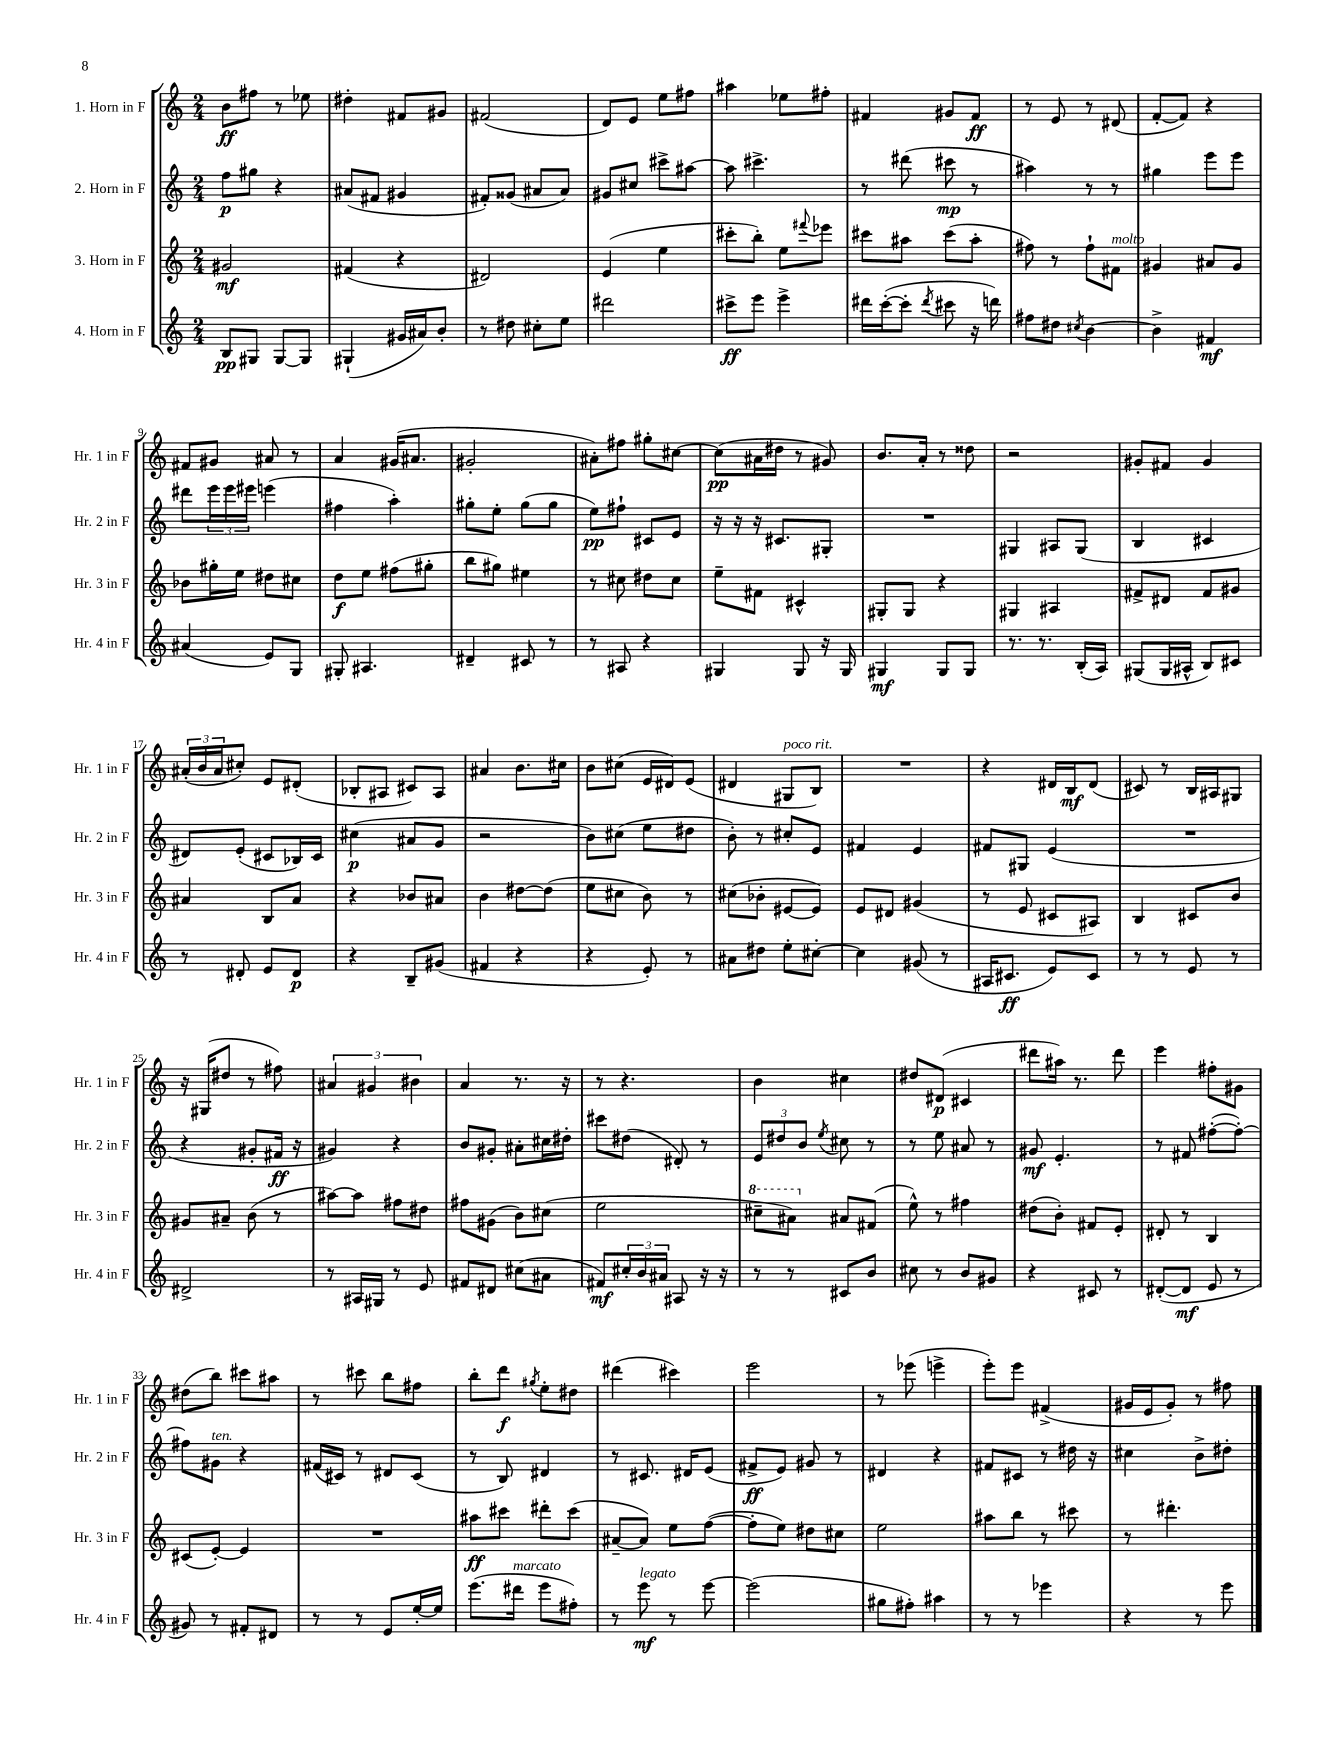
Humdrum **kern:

**kern	**dynam	**kern	**dynam	**kern	**dynam	**kern	**dynam
*part4	*part4	*part3	*part3	*part2	*part2	*part1	*part1
*staff4	*staff4	*staff3	*staff3	*staff2	*staff2	*staff1	*staff1
*I"4. Horn in F	*	*I"3. Horn in F	*	*I"2. Horn in F	*	*I"1. Horn in F	*
*I'Hr. 4 in F	*	*I'Hr. 3 in F	*	*I'Hr. 2 in F	*	*I'Hr. 1 in F	*
*clefG2	*	*clefG2	*	*clefG2	*	*clefG2	*
*k[]	*	*k[]	*	*k[]	*	*k[]	*
*M2/4	*	*M2/4	*	*M2/4	*	*M2/4	*
=1	=1	=1	=1	=1	=1	=1	=1
8B/L	pp	2g#X/	mf	8ff\L	p	8b\L	ff
8G#X/J	.	.	.	8gg#X\J	.	8ff#X\J	.
[8G#/L	.	.	.	4r	.	8r	.
8G#/J]	.	.	.	.	.	8ee-X\	.
=2	=2	=2	=2	=2	=2	=2	=2
(4G#X`/	.	(4f#X/	.	(8a#X/L	.	4dd#X'\	.
.	.	.	.	8f#X/J	.	.	.
16g#X/LL	.	4r	.	4g#X/	.	8f#X/L	.
16a#X/J)	.	.	.	.	.	.	.
8b'/J	.	.	.	.	.	8g#X/J	.
=3	=3	=3	=3	=3	=3	=3	=3
8r	.	2d#X/)	.	8f#X'/L)	.	(2f#X/	.
8dd#X\	.	.	.	(8g##X/J	.	.	.
8cc#X'\L	.	.	.	8a#X/L	.	.	.
8ee\J	.	.	.	8a#/J)	.	.	.
=4	=4	=4	=4	=4	=4	=4	=4
2ddd#X\	.	(4e/	.	8g#X/L	.	8d/L)	.
.	.	.	.	8cc#X/J	.	8e/J	.
.	.	4ee\	.	8ccc#X^\L	.	8ee\L	.
.	.	.	.	[8aa#X\J	.	8ff#X\J	.
=5	=5	=5	=5	=5	=5	=5	=5
8ccc#X^\L	ff	8ccc#X'\L	.	8aa#\]	.	4aa#X\	.
8eee\J	.	8bb'\J)	.	4.ccc#X^\	.	.	.
4eee^\	.	8ee\L	.	.	.	8ee-X\L	.
.	.	8qqfff#X/	.	.	.	.	.
.	.	8eee-X\J	.	.	.	8ff#X'\J	.
=6	=6	=6	=6	=6	=6	=6	=6
16ddd#X\LL	.	8ccc#X\L	.	8r	.	4f#X/	.
([16ccc'\J	.	.	.	.	.	.	.
8ccc'\J]	.	8aa#X\J	.	(8ddd#X\	.	.	.
8qddd#/	.	.	.	.	.	.	.
8ccc#X\	.	(8ccc#\L	.	8ccc#X\	mp	8g#X/L	.
16r	.	8aa#'\J	.	8r	.	8f#/J	ff
16dddn\)	.	.	.	.	.	.	.
=7	=7	=7	=7	=7	=7	=7	=7
8ff#X\L	.	8ff#X\)	.	4aa#X\)	.	8r	.
8dd#X\J	.	8r	.	.	.	8e/	.
8qcc#X/	.	.	.	.	.	.	.
[4b\	.	8ff#`\L	.	8r	.	8r	.
!	!	!LO:TX:a:i:t=molto	!	!	!	!	!
.	.	8f#X\J	.	8r	.	(8d#X/	.
=8	=8	=8	=8	=8	=8	=8	=8
4b^\]	.	4g#X/	.	4gg#X\	.	[8f'/L	.
.	.	.	.	.	.	8f/J])	.
4f#X/	mf	8a#X/L	.	8eee\L	.	4r	.
.	.	8g#/J	.	8eee\J	.	.	.
!!LO:LB:g=z
=9	=9	=9	=9	=9	=9	=9	=9
(4a#X/	.	8b-X\L	.	8ddd#X\L	.	8f#X/L	.
.	.	16gg#X'\L	.	24eee\L	.	8g#X/J	.
.	.	.	.	24eee\	.	.	.
.	.	16ee\JJ	.	.	.	.	.
.	.	.	.	24eee#X\JJ	.	.	.
8e/L)	.	8dd#X\L	.	(4eeen\	.	8a#X/	.
8G/J	.	8cc#X\J	.	.	.	8r	.
=10	=10	=10	=10	=10	=10	=10	=10
8G#X'/	.	8dd\L	f	4ff#X\	.	4a/	.
4.A#X/	.	8ee\J	.	.	.	.	.
.	.	(8ff#X\L	.	4aa'\)	.	(16g#X/KL	.
.	.	.	.	.	.	8.a#X/J	.
.	.	8gg#X'\J	.	.	.	.	.
=11	=11	=11	=11	=11	=11	=11	=11
4d#X~/	.	8bb\L	.	8gg#X'\L	.	2g#X'/	.
.	.	8gg#X\J)	.	8ee'\J	.	.	.
8c#X/	.	4ee#X\	.	(8gg#\L	.	.	.
8r	.	.	.	8gg#\J	.	.	.
=12	=12	=12	=12	=12	=12	=12	=12
8r	.	8r	.	8ee\L)	pp	8a#X'\L)	.
8A#X/	.	8cc#X\	.	8ff#X`\J	.	8ff#X\J	.
4r	.	8dd#X\L	.	8c#X/L	.	8gg#X'\L	.
.	.	8cc#\J	.	8e/J	.	[8cc#X\J	.
=13	=13	=13	=13	=13	=13	=13	=13
4G#X/	.	8ee~\L	.	16r	.	(8cc#\L]	pp
.	.	.	.	16r	.	.	.
.	.	8f#X\J	.	16r	.	16a#X\L	.
.	.	.	.	8.c#X/L	.	16dd#X\JJ	.
8G#/	.	4c#X^^/	.	.	.	8r	.
16r	.	.	.	8G#X'/J	.	8g#X/)	.
16G#/	.	.	.	.	.	.	.
=14	=14	=14	=14	=14	=14	=14	=14
4G#X/	mf	8G#X'/L	.	2r	.	8.b/L	.
.	.	8G#/J	.	.	.	.	.
.	.	.	.	.	.	16a'/Jk	.
8G#/L	.	4r	.	.	.	8r	.
8G#/J	.	.	.	.	.	8dd##X\	.
=15	=15	=15	=15	=15	=15	=15	=15
8.r	.	4G#X/	.	4G#X/	.	2r	.
8.r	.	.	.	.	.	.	.
.	.	4A#X/	.	8A#X/L	.	.	.
(16B'/LL	.	.	.	(8G#/J	.	.	.
16A/JJ)	.	.	.	.	.	.	.
=16	=16	=16	=16	=16	=16	=16	=16
(8G#X/L	.	8f#X^/L	.	4B/	.	8g#X'/L	.
16G#/L	.	8d#X/J	.	.	.	8f#X/J	.
16A#X^^/JJ	.	.	.	.	.	.	.
8B/L)	.	8f#/L	.	4c#X/	.	4g#/	.
8c#X/J	.	8g#X/J	.	.	.	.	.
!!LO:LB:g=z
=17	=17	=17	=17	=17	=17	=17	=17
8r	.	4a#X/	.	8d#X/L)	.	(24a#X'/LL	.
.	.	.	.	.	.	24b/	.
.	.	.	.	.	.	24a#/J	.
8d#X'/	.	.	.	(8e'/J	.	8cc#X'/J)	.
8e/L	.	8B/L	.	8c#X/L	.	8e/L	.
8d#/J	p	8a#/J	.	16B-X/L)	.	(8d#X'/J	.
.	.	.	.	16c#/JJ	.	.	.
=18	=18	=18	=18	=18	=18	=18	=18
4r	.	4r	.	(4cc#X\	p	8B-X'/L	.
.	.	.	.	.	.	8A#X/J	.
8B~/L	.	8b-X/L	.	8a#X/L	.	8c#X/L)	.
(8g#X/J	.	8a#X/J	.	8g/J	.	8A#/J	.
=19	=19	=19	=19	=19	=19	=19	=19
4f#X/	.	4b\	.	2r	.	4a#X/	.
4r	.	[8dd#X\L	.	.	.	8.b\L	.
.	.	(8dd#\J]	.	.	.	.	.
.	.	.	.	.	.	16cc#X\Jk	.
=20	=20	=20	=20	=20	=20	=20	=20
4r	.	8ee\L	.	8b\L)	.	8b\L	.
.	.	8cc#X\J	.	(8cc#X\J	.	(8cc#X\J	.
8e'/)	.	8b\)	.	8ee\L	.	16e/LL	.
.	.	.	.	.	.	16d#X/J)	.
8r	.	8r	.	8dd#X\J	.	(8e/J	.
=21	=21	=21	=21	=21	=21	=21	=21
8a#X\L	.	(8cc#X\L	.	8b'\)	.	4d#X/	.
8dd#X\J	.	8b-X'\J	.	8r	.	.	.
!	!	!	!	!	!	!LO:TX:a:i:t=poco rit.	!
8ee'\L	.	[8e#X/L	.	8cc#X'/L	.	8G#X/L	.
[8cc#X'\J	.	8e#/J])	.	8e/J	.	8B/J)	.
=22	=22	=22	=22	=22	=22	=22	=22
4cc#\]	.	8e/L	.	4f#X/	.	2r	.
.	.	8d#X/J	.	.	.	.	.
(8g#X/	.	(4g#X/	.	4e/	.	.	.
8r	.	.	.	.	.	.	.
=23	=23	=23	=23	=23	=23	=23	=23
16A#X/KL	.	8r	.	8f#X/L	.	4r	.
8.c#X/J	ff	.	.	.	.	.	.
.	.	8e/	.	8G#X/J	.	.	.
8e/L)	.	8c#X/L	.	(4e/	.	16d#X/LL	.
.	.	.	.	.	.	16B/J	mf
8c#/J	.	8A#X/J)	.	.	.	(8d#/J	.
=24	=24	=24	=24	=24	=24	=24	=24
8r	.	4B/	.	2r	.	8c#X/)	.
8r	.	.	.	.	.	8r	.
8e/	.	8c#X/L	.	.	.	16B/LL	.
.	.	.	.	.	.	16A#X/J	.
8r	.	8b/J	.	.	.	8G#X/J	.
!!LO:LB:g=z
=25	=25	=25	=25	=25	=25	=25	=25
2d#X^/	.	8g#X/L	.	4r	.	16r	.
.	.	.	.	.	.	(16G#X/KL	.
.	.	8a#X~/J	.	.	.	8dd#X/J	.
.	.	(8b\	.	8g#X'/L	.	8r	.
.	.	8r	.	16f#X/Jk	ff	8ff#X\)	.
.	.	.	.	16r	.	.	.
=26	=26	=26	=26	=26	=26	=26	=26
8r	.	[8aa#X\L)	.	4g#X/)	.	6a#X/	.
16A#X/LL	.	8aa#\J]	.	.	.	.	.
.	.	.	.	.	.	6g#X/	.
16G#X/JJ	.	.	.	.	.	.	.
8r	.	8ff#X\L	.	4r	.	.	.
.	.	.	.	.	.	6b#X\	.
8e/	.	8dd#X\J	.	.	.	.	.
=27	=27	=27	=27	=27	=27	=27	=27
8f#X/L	.	8ff#X\L	.	8b/L	.	4a/	.
8d#X/J	.	(8g#X\J	.	8g#X'/J	.	.	.
(8cc#X\L	.	8b\L)	.	8a#X'\L	.	8.r	.
8a#X\J	.	(8cc#X\J	.	16cc#X\L	.	.	.
.	.	.	.	16dd#X'\JJ	.	16r	.
=28	=28	=28	=28	=28	=28	=28	=28
8f#X/L)	mf	2ee\	.	8ccc#X\L	.	8r	.
24cc#X'/L	.	.	.	(8dd#X\J	.	4.r	.
24b/	.	.	.	.	.	.	.
24a#X/JJ	.	.	.	.	.	.	.
8A#X/	.	.	.	8d#X'/)	.	.	.
16r	.	.	.	8r	.	.	.
16r	.	.	.	.	.	.	.
=29	=29	=29	=29	=29	=29	=29	=29
*	*	*8va	*	*	*	*	*
8r	.	8ccc#X~\L	.	12e/L	.	4b\	.
.	.	.	.	12dd#X/	.	.	.
8r	.	8aa#X\J)	.	.	.	.	.
.	.	.	.	12b/J	.	.	.
.	.	.	.	8qee/	.	.	.
*	*	*X8va	*	*	*	*	*
8c#X/L	.	8a#X/L	.	8cc#X\	.	4cc#X\	.
8b/J	.	(8f#X/J	.	8r	.	.	.
=30	=30	=30	=30	=30	=30	=30	=30
8cc#X\	.	8ee^^\)	.	8r	.	8dd#X/L	.
8r	.	8r	.	8ee\	.	(8d#X/J	p
8b/L	.	4ff#X\	.	8a#X/	.	4c#X/	.
8g#X/J	.	.	.	8r	.	.	.
=31	=31	=31	=31	=31	=31	=31	=31
4r	.	(8dd#X\L	.	8g#X/	mf	8ddd#X\L	.
.	.	8b'\J)	.	4.e'/	.	16aa#X\Jk)	.
.	.	.	.	.	.	8.r	.
8c#X/	.	8f#X/L	.	.	.	.	.
8r	.	8e'/J	.	.	.	8ddd#\	.
=32	=32	=32	=32	=32	=32	=32	=32
([8d#X'/L	.	8d#X'/	.	8r	.	4eee\	.
8d#/J]	mf	8r	.	8f#X/	.	.	.
8e/	.	4B/	.	([8ff#X'\L	.	8ff#X'\L	.
8r	.	.	.	8ff#'\J_)	.	8g#X\J	.
!!LO:LB:g=z
=33	=33	=33	=33	=33	=33	=33	=33
8g#X/)	.	(8c#X/L	.	8ff#X\L]	.	(8dd#X\L	.
!	!	!	!	!LO:TX:a:i:t=ten.	!	!	!
8r	.	[8e'/J)	.	8g#X\J	.	8bb\J)	.
8f#X'/L	.	4e/]	.	4r	.	8ccc#X\L	.
8d#X/J	.	.	.	.	.	8aa#X\J	.
=34	=34	=34	=34	=34	=34	=34	=34
8r	.	2r	.	(16f#X/LL	.	8r	.
.	.	.	.	16c#X/JJ)	.	.	.
8r	.	.	.	8r	.	8ccc#X\	.
8e/L	.	.	.	8d#X/L	.	8bb\L	.
[16ee'/L	.	.	.	(8c#/J	.	8ff#X\J	.
16ee/JJ]	.	.	.	.	.	.	.
=35	=35	=35	=35	=35	=35	=35	=35
(8.eee\L	.	8aa#X\L	ff	8r	.	8bb'\L	.
.	.	8ccc#X\J	.	8B/)	.	8ddd\J	f
!LO:TX:a:i:t=marcato	!	!	!	!	!	!	!
16ddd#X\Jk	.	.	.	.	.	.	.
.	.	.	.	.	.	8qgg#X/	.
8eee\L	.	8ddd#X'\L	.	4d#X/	.	8ee'\L	.
8ff#X'\J)	.	(8ccc#\J	.	.	.	8dd#X\J	.
=36	=36	=36	=36	=36	=36	=36	=36
8r	.	[8a#X~/L	.	8r	.	(4ddd#X\	.
!LO:TX:a:i:t=legato	!	!	!	!	!	!	!
8eee\	mf	8a#/J])	.	8.c#X/	.	.	.
8r	.	8ee\L	.	.	.	4ccc#X\)	.
.	.	.	.	16d#X/KL	.	.	.
[8eee\	.	([8ff\J	.	(8e/J	.	.	.
=37	=37	=37	=37	=37	=37	=37	=37
(2eee\]	.	8ff'\L]	.	8f#X^/L	ff	2eee\	.
.	.	8ee\J)	.	8e/J)	.	.	.
.	.	8dd#X\L	.	8g#X/	.	.	.
.	.	8cc#X\J	.	8r	.	.	.
=38	=38	=38	=38	=38	=38	=38	=38
8gg#X\L	.	2ee\	.	4d#X/	.	8r	.
8ff#X'\J)	.	.	.	.	.	(8eee-X\	.
4aa#X\	.	.	.	4r	.	4eeen^\	.
=39	=39	=39	=39	=39	=39	=39	=39
8r	.	8aa#X\L	.	8f#X/L	.	8eee'\L)	.
8r	.	8bb\J	.	8c#X/J	.	8eee\J	.
4eee-X\	.	8r	.	8r	.	(4f#X^/	.
.	.	8ccc#X\	.	16dd#X\	.	.	.
.	.	.	.	16r	.	.	.
=40	=40	=40	=40	=40	=40	=40	=40
4r	.	8r	.	4cc#X\	.	16g#X/LL	.
.	.	.	.	.	.	16e/J	.
.	.	4.ddd#X'\	.	.	.	8g#'/J)	.
8r	.	.	.	8b^\L	.	8r	.
8eee\	.	.	.	8dd#X'\J	.	8ff#X\	.
==	==	==	==	==	==	==	==
*-	*-	*-	*-	*-	*-	*-	*-
